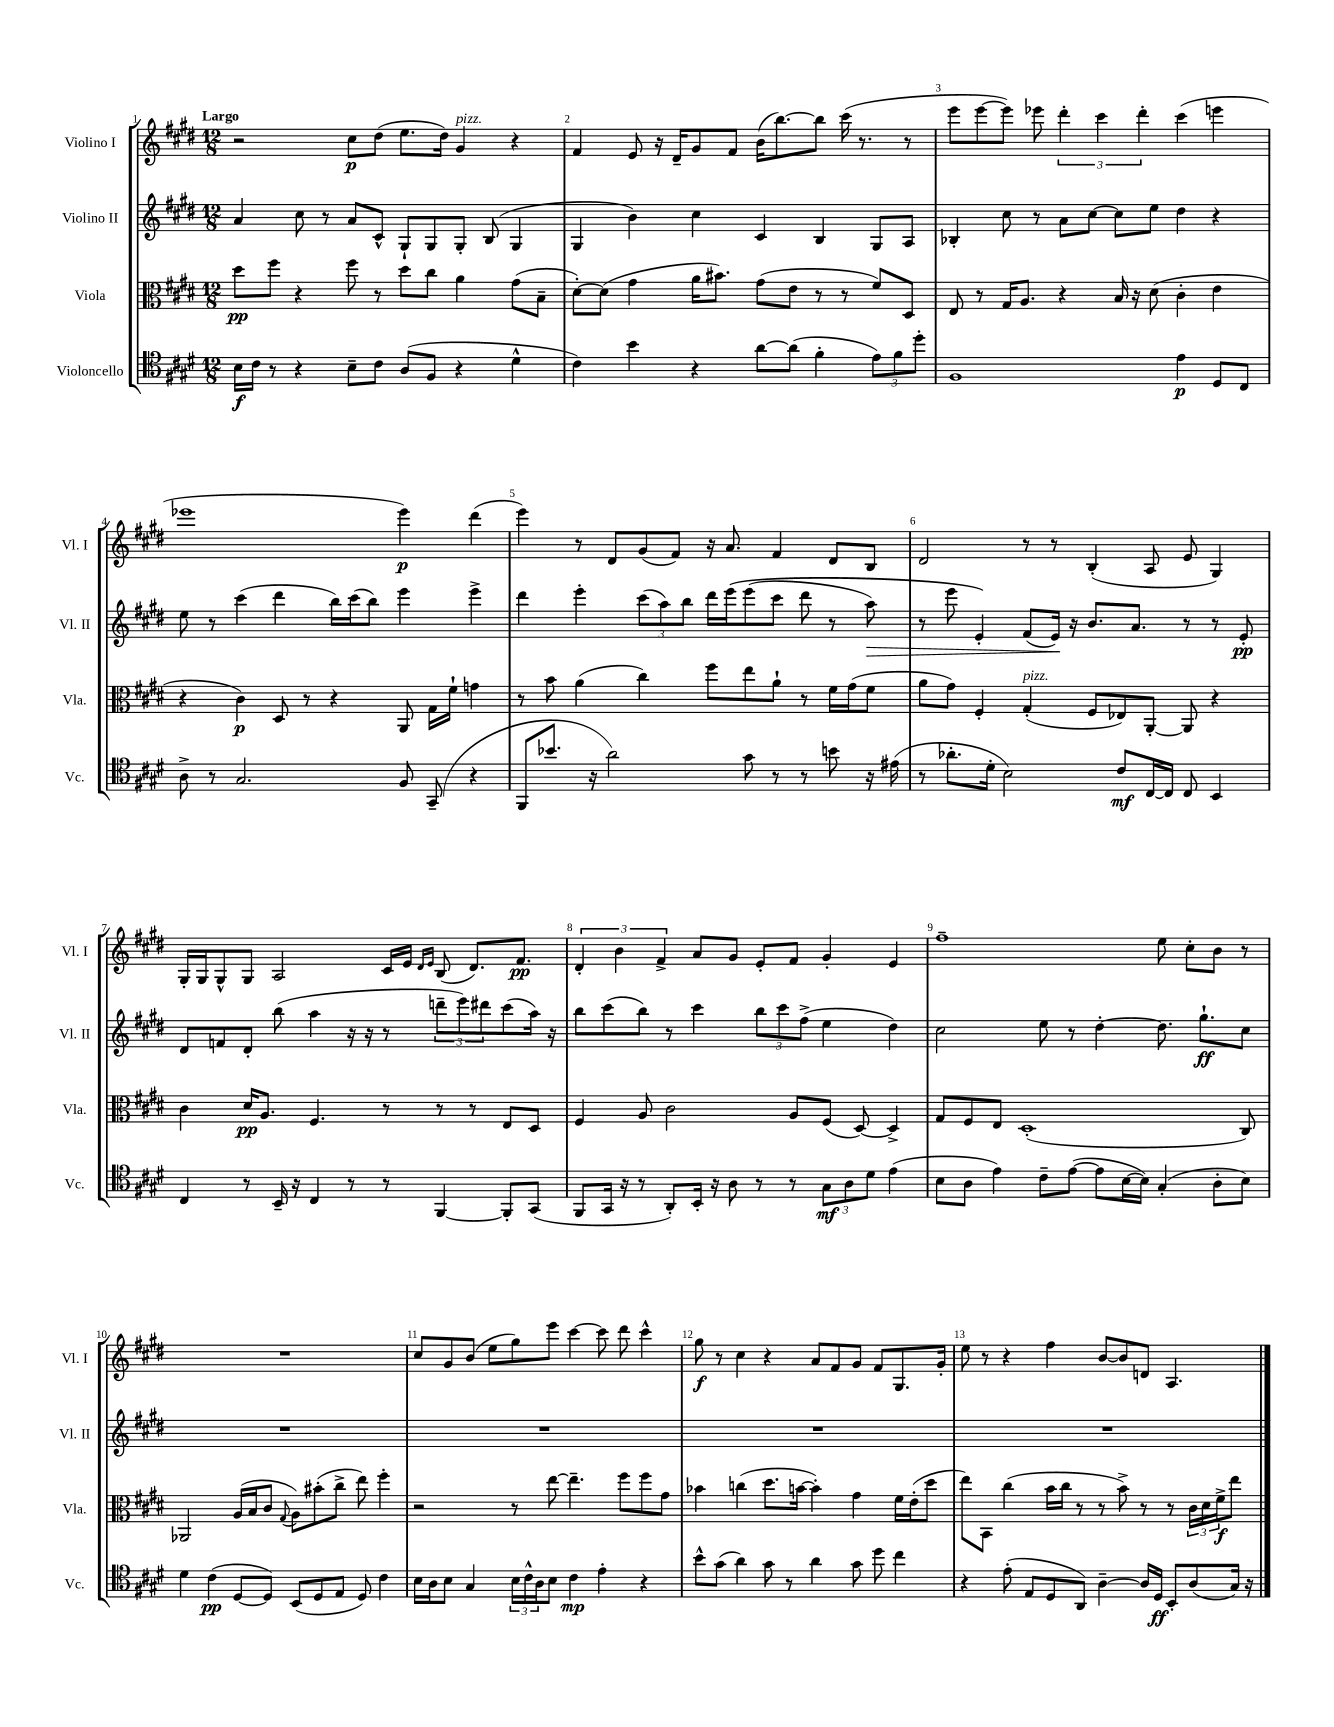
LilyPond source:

<<
\new StaffGroup <<
\new Staff = "s0" \with { instrumentName = "Violino I" shortInstrumentName = "Vl. I" } {
    \clef treble \key e \major \numericTimeSignature \time 12/8 \tempo "Largo"
    r2 cis''8\p dis''8( e''8. dis''16) gis'4^\markup { \italic "pizz." } r4 |
    fis'4 e'8 r16 dis'16-- gis'8 fis'8 b'16( b''8.~) b''8 cis'''16( r8. r8 |
    e'''8 e'''8~ e'''8) ees'''8 \tuplet 3/2 { dis'''4-. cis'''4 dis'''4-. } cis'''4( e'''4 |
    ees'''1 ees'''4\p) dis'''4( |
    e'''4) r8 dis'8 gis'8( fis'8) r16 a'8. fis'4 dis'8 b8 |
    dis'2 r8 r8 b4-.( a8 e'8 gis4) |
    gis16-. gis16 gis8-^ gis8 a2 cis'16 e'16 \grace { dis'16 e'16 } b8( dis'8.) fis'8.\pp |
    \tuplet 3/2 { dis'4-. b'4 fis'4-> } a'8 gis'8 e'8-. fis'8 gis'4-. e'4 |
    fis''1-- e''8 cis''8-. b'8 r8 |
    R1. |
    cis''8 gis'8 b'8( e''8 gis''8) e'''8 cis'''4~ cis'''8 dis'''8 cis'''4-^ |
    gis''8\f r8 cis''4 r4 a'8 fis'8 gis'8 fis'8 gis8. gis'16-. |
    e''8 r8 r4 fis''4 b'8~ b'8 d'8 a4. \bar "|." |
}
\new Staff = "s1" \with { instrumentName = "Violino II" shortInstrumentName = "Vl. II" } {
    \clef treble \key e \major \numericTimeSignature \time 12/8
    a'4 cis''8 r8 a'8 cis'8-^ gis8-! gis8 gis8-. b8( gis4 |
    gis4 b'4) cis''4 cis'4 b4 gis8 a8 |
    bes4-. cis''8 r8 a'8 cis''8~ cis''8 e''8 dis''4 r4 |
    e''8 r8 cis'''4( dis'''4 b''16) cis'''16( b''8) e'''4 e'''4-> |
    dis'''4 e'''4-. \tuplet 3/2 { cis'''8( a''8) b''8 } dis'''16 e'''16\( e'''8( cis'''8 dis'''8 r8 a''8\>) |
    r8 e'''8 e'4-.\) fis'8( e'16\!) r16 b'8. a'8. r8 r8 e'8-.\pp |
    dis'8 f'8 dis'8-. b''8( a''4 r16 r16 r8 \tuplet 3/2 { d'''8-- e'''8) dis'''8 } cis'''8( a''16) r16 |
    b''8 cis'''8( b''8) r8 cis'''4 \tuplet 3/2 { b''8 cis'''8 fis''8->( } e''4 dis''4) |
    cis''2 e''8 r8 dis''4~-. dis''8. gis''8.-!\ff cis''8 |
    R1. |
    R1. |
    R1. |
    R1. \bar "|." |
}
\new Staff = "s2" \with { instrumentName = "Viola" shortInstrumentName = "Vla." } {
    \clef alto \key e \major \numericTimeSignature \time 12/8
    dis''8\pp fis''8 r4 fis''8 r8 dis''8 cis''8 a'4 gis'8( b8-- |
    dis'8~-.) dis'8( gis'4 a'16 bis'8.) gis'8( e'8 r8 r8 fis'8) dis8 |
    e8 r8 gis16 a8. r4 b16 r16 dis'8( cis'4-. e'4 |
    r4 cis'4\p) dis8 r8 r4 a,8 gis16 fis'16-! g'4 |
    r8 b'8 a'4( cis''4) fis''8 e''8 a'8-! r8 fis'16 gis'16( fis'8 |
    a'8 gis'8) fis4-. gis4-.^\markup { \italic "pizz." }( fis8 ees8) a,8~-. a,8 r4 |
    cis'4 dis'16\pp a8. fis4. r8 r8 r8 e8 dis8 |
    fis4 a8 cis'2 a8 fis8( dis8~) dis4-> |
    gis8 fis8 e8 dis1-.( cis8) |
    aes,2 a16( b16 cis'8 \appoggiatura { gis8 } a8) bis'8-.( cis''8-> e''8) fis''4-. |
    r2 r8 e''8~ e''4.-- fis''8 fis''8 gis'8 |
    bes'4 c''4( dis''8. b'16~ b'4-.) gis'4 fis'16 e'16-.( dis''8 |
    e''8) b,8 cis''4( b'16 cis''16 r8 r8 b'8->) r8 r8 \tuplet 3/2 { cis'16 dis'16 fis'16->\f } e''8 \bar "|." |
}
\new Staff = "s3" \with { instrumentName = "Violoncello" shortInstrumentName = "Vc." } {
    \clef tenor \key e \major \numericTimeSignature \time 12/8
    b16\f cis'16 r8 r4 b8-- cis'8 a8( fis8 r4 dis'4-^ |
    cis'4) b'4 r4 a'8~ a'8( fis'4-. \tuplet 3/2 { e'8) fis'8 dis''8-. } |
    fis1 e'4\p dis8 cis8 |
    a8-> r8 gis2. fis8 gis,8--( r4 |
    fis,8 bes'8. r16 a'2) gis'8 r8 r8 b'8 r16 eis'16( |
    r8 aes'8.-. dis'16-. b2) cis'8\mf cis16~ cis16 cis8 b,4 |
    cis4 r8 b,16-- r16 cis4 r8 r8 fis,4~ fis,8-. gis,8( |
    fis,8 gis,16 r16 r8 a,8-.) b,16-. r16 a8 r8 r8 \tuplet 3/2 { gis8\mf a8 dis'8 } e'4( |
    b8 a8 e'4) cis'8-- e'8~( e'8 b16~ b16) gis4-.( a8-. b8) |
    dis'4 cis'4\pp( dis8~ dis8) b,8( dis8 e8 dis8) cis'4 |
    b16 a16 b8 gis4 \tuplet 3/2 { b16 cis'16-^ a16 } b8 cis'4\mp e'4-. r4 |
    b'8-^ gis'8( a'4) gis'8 r8 a'4 gis'8 dis''8 cis''4 |
    r4 e'8-.( e8 dis8 a,8) a4~-- a16 dis16\ff b,8-. a8( gis16) r16 \bar "|." |
}
>>
>>
\layout { \context { \Score \override BarNumber.break-visibility = ##(#f #t #t) barNumberVisibility = #all-bar-numbers-visible } }
